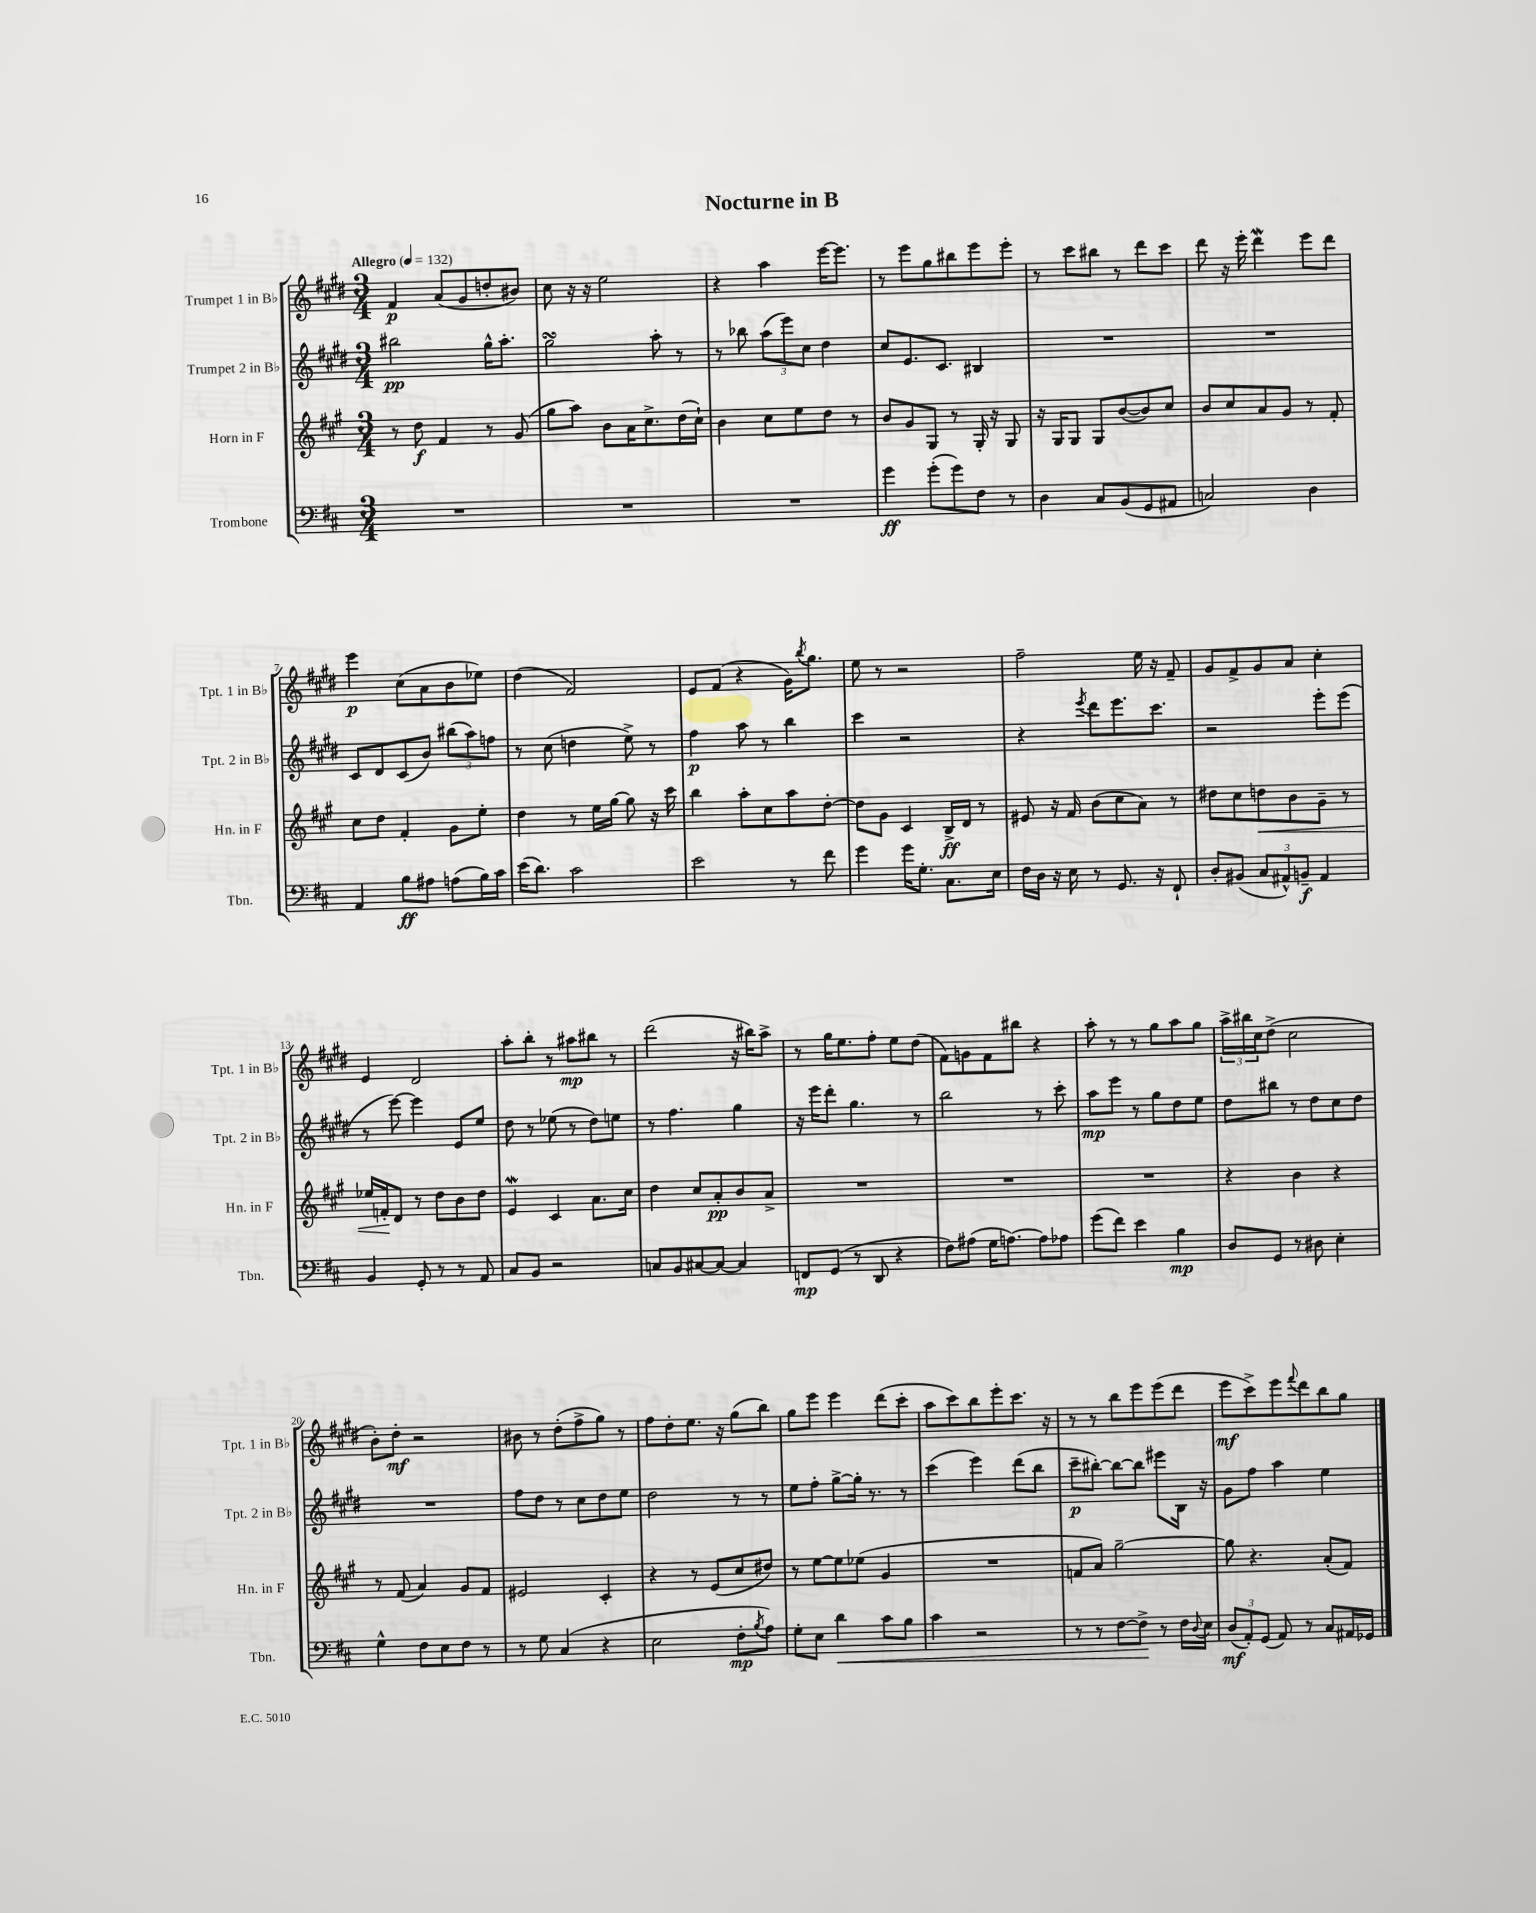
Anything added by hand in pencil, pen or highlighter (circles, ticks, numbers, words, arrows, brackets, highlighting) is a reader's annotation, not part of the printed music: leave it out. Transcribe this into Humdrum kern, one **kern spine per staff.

**kern	**kern	**kern	**kern
*staff4	*staff3	*staff2	*staff1
*clefF4	*clefG2	*clefG2	*clefG2
*k[f#c#]	*k[f#c#g#]	*k[f#c#g#d#]	*k[f#c#g#d#]
*M3/4	*M3/4	*M3/4	*M3/4
*MM132	*MM132	*MM132	*MM132
2.r	8r	2bb#	4f#
.	8dd	.	.
.	4f#	.	(8a
.	.	.	8g#
.	8r	16gg#^^	8dd'
.	.	8.aa'	.
.	(8g#	.	8b#)
=	=	=	=
2.r	8gg#	2gg#	8cc#
.	8aa)	.	16r
.	.	.	16r
.	8b	.	2ee
.	16a	.	.
.	8.cc#^	.	.
.	.	8aa'	.
.	(16dd	8r	.
.	16cc#`)	.	.
=	=	=	=
2.r	4b	8r	4r
.	.	8bb-	.
.	8cc#	(12aa	4aa
.	.	12eee)	.
.	8ee	.	.
.	.	12cc#	.
.	8dd	4dd#	[16eee
.	.	.	8.eee]
.	8r	.	.
=	=	=	=
4g	8b	8cc#	8r
.	8g#	8.e	8eee
(8g'	8G#	.	8gg#
.	.	8.c#	.
8g)	8r	.	8bb#
8F#	16G#'	4B#	8eee
.	16r	.	.
8r	8G#	.	8eee'
=	=	=	=
4D	16r	2.r	8r
.	16G#	.	.
.	8G#	.	8ccc#
8C#	8G#	.	8bb#
(8BB	([8b	.	8r
8GG	8b])	.	8ddd#
8AA#	8cc#	.	8ccc#
=	=	=	=
2C)	8b	2.r	8ddd#
.	8cc#	.	16r
.	.	.	16eee'
.	8a	.	4ddd#
.	8g#	.	.
4D	8r	.	8eee
.	8f#'	.	8ddd#
=	=	=	=
4AA	8cc#	8c#	4eee
.	8dd	8d#	.
8B	4f#'	(8c#	(8cc#
8A#	.	8b)	8a
(8A	8g#	(12bb#	8b
.	.	12aa)	.
16B)	8ee'	.	8ee-)
.	.	12ff	.
16c#	.	.	.
=	=	=	=
(16e	4dd	8r	(4dd#
8.d)	.	.	.
.	.	(8cc#	.
2c#	8r	4dd	2f#)
.	16ee	.	.
.	[16gg#	.	.
.	8gg#]	8ee^)	.
.	16r	8r	.
.	16ccc#	.	.
=	=	=	=
2e	4bb	4ff#	8e
.	.	.	(8f#
.	8aa'	8aa	4r
.	8cc#	8r	.
8r	8aa	4bb	16g#)
.	.	.	8qbb
.	.	.	8.gg#
8f#	[8dd'	.	.
=	=	=	=
4g	8dd]	4ccc#	8ee
.	8g#	.	8r
16g	4c#	2r	2r
8.G'	.	.	.
8.C#	16B^	.	.
.	16d	.	.
.	8r	.	.
16E	.	.	.
=	=	=	=
16F#	8e#	4r	2ff#~
16D	.	.	.
16r	16r	.	.
16E	16f#	.	.
.	.	8qeee	.
8r	(8b	8ddd#	.
8.GG	8cc#	8.eee	.
.	8a)	.	16ee
16r	.	8.ccc#	16r
8FF#`	8r	.	8f#~
=	=	=	=
8D'	8dd#	2r	8g#
(8BB#	8cc#	.	8f#^
12C#	8dd	.	8g#
12AA#^^)	.	.	.
.	8b	.	8a
12BB~	.	.	.
4AA#	8g#~	8eee'	4cc#'
.	8r	(8eee	.
=	=	=	=
4BB	16ee-	8r	4e
.	16f'	.	.
.	8d	[8eee)	.
8GG'	8r	4eee]	2d#
8r	8dd	.	.
8r	8b	8e	.
8AA	8dd	8ee	.
=	=	=	=
8C#	4e	8dd#	8aa'
8BB	.	8r	8bb'
2r	4c#	(8ee-	8r
.	.	8r	8aa#
.	8.a	8dd#)	8bb#
.	.	8ee	8r
.	16cc#	.	.
=	=	=	=
8C	4dd	8r	(2ddd#
8BB	.	4.ff#	.
[8C#	8cc#	.	.
8C#_	8a'	.	.
4C#]	8b	4gg#	16r
.	.	.	16bb#)
.	8a^	.	8aa^
=	=	=	=
8FF	2.r	16r	8r
.	.	16eee	.
(8GG	.	8ddd#'	16gg#
.	.	.	8.ee
8r	.	4.gg#	.
8DD	.	.	8ff#'
4r	.	.	8ee
.	.	8r	(8dd#
=	=	=	=
8F#)	2.r	2bb	8f#)
(8A#	.	.	8g
16G	.	.	8f#
[8.A)	.	.	.
.	.	.	8bb#
8A]	.	8r	4r
8A-	.	8ccc#'	.
=	=	=	=
(8g	2.r	8aa	8aa'
8f#)	.	8eee	8r
4e	.	8r	8r
.	.	8gg#	8gg#
4B	.	8dd#	8aa
.	.	8ee	8gg#
=	=	=	=
8D	4r	8dd#	24aa^
.	.	.	24bb#
.	.	.	24cc#
8GG	.	8bb#	(8dd#^
8r	4b	8r	2cc#
8D#	.	8dd#	.
4E'	4r	8cc#	.
.	.	8dd#	.
=	=	=	=
4G^^	8r	2.r	8b')
.	(8f#	.	8dd#'
8F#	4a)	.	2r
8E	.	.	.
8F#	8g#	.	.
8r	8f#	.	.
=	=	=	=
8r	2e#	8ff#	8b#
8G	.	8dd#	8r
(4C#	.	8r	(8dd#'
.	.	8cc#	8ff#^
4r	4c#'	8dd#	8gg#)
.	.	8ee	8r
=	=	=	=
2E	4r	2dd#	8ff#
.	.	.	8dd#'
.	8r	.	8.ee
.	(8e	.	.
.	.	.	16r
8F#'	8cc#	8r	(8gg#
8qB	.	.	.
8A)	8dd#)	8r	8bb)
=	=	=	=
8G'	8r	8ee	8gg#
8E	[8ee	8ff#'	8eee
4d	8ee]	[8gg#^	4eee
.	(8ee-	16gg#']	.
.	.	8.r	.
8c#	4g#	.	(8ddd#
8B	.	8r	8ccc#'
=	=	=	=
4c#	2.r	(4ccc#	8aa
.	.	.	8ccc#)
2r	.	4eee)	8bb
.	.	.	8eee'
.	.	(8ddd#	8.ccc#
.	.	8bb	.
.	.	.	16r
=	=	=	=
8r	8f	8ccc#~	8r
8r	8a)	[8bb#')	8r
[8F#	[2gg#~	8bb#_	8bb
8F#^]	.	8bb#]	8eee
8r	.	8eee#	(8eee
16F#	.	16B	8ddd#
8qqD	.	.	.
16E	.	16r	.
=	=	=	=
(12D	8gg#]	8g#	8eee
12AA')	.	.	.
.	4.r	8ff#	8ccc#^)
(12GG	.	.	.
8AA)	.	4aa	8eee
.	.	.	8qqfff#
8r	.	.	8ddd#
8C#	(8a'	4ee	8bb
16AA#	8f#)	.	8gg#
16GG-	.	.	.
==	==	==	==
*-	*-	*-	*-
